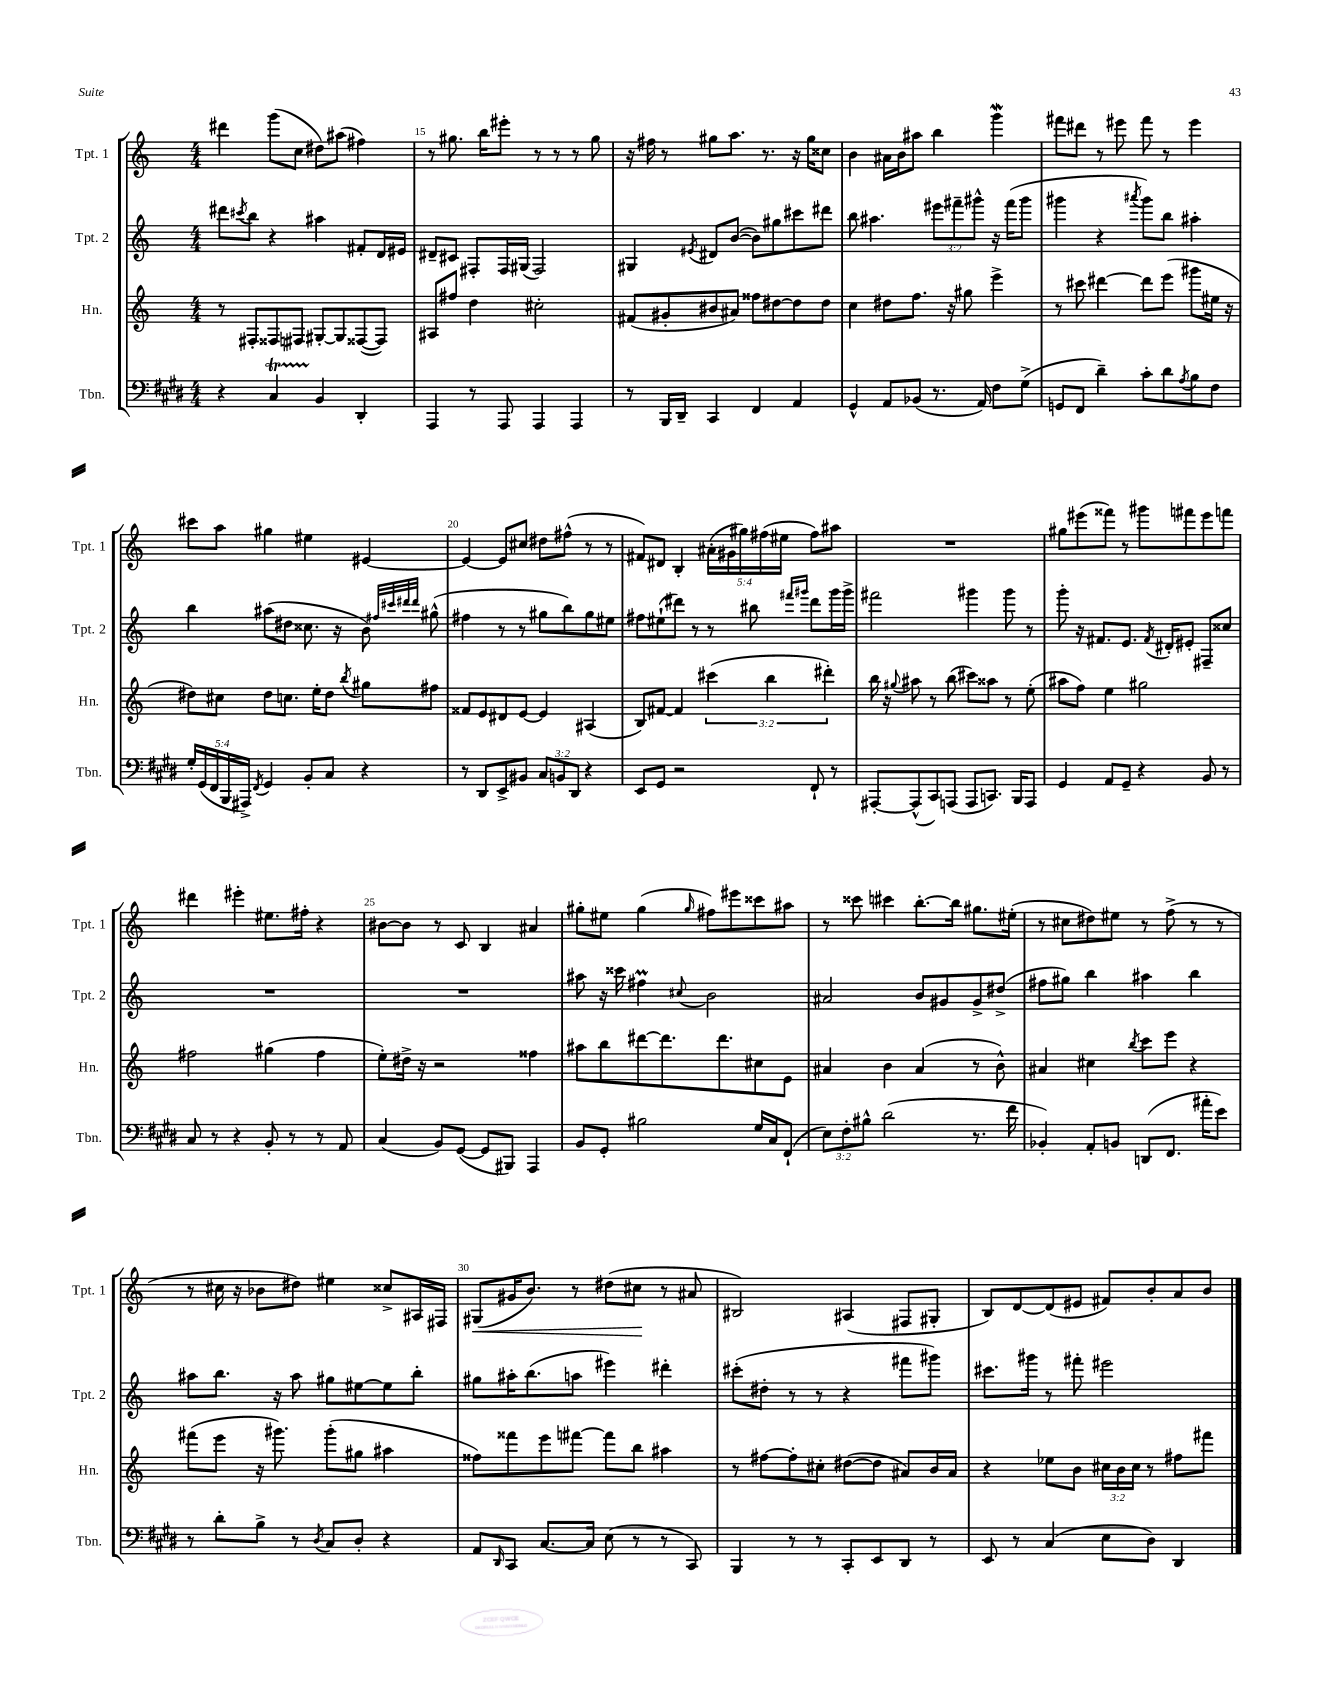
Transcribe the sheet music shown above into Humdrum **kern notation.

**kern	**kern	**kern	**kern
*staff4	*staff3	*staff2	*staff1
*clefF4	*clefG2	*clefG2	*clefG2
*k[f#c#g#d#]	*k[]	*k[]	*k[]
*M4/4	*M4/4	*M4/4	*M4/4
4r	8r	8ddd#	4ddd#
.	.	8qccc#	.
.	8F#'	8bb	.
4C#	8F##	4r	(8ggg
.	8F#	.	8cc
4BB	[8G#'	4aa#	8dd#)
.	8G#]	.	(8aa#
4DD#'	([8F##	8f#'	4ff#)
.	8F##])	16d	.
.	.	16e#	.
=	=	=	=
4AAA	8A#	8d#~	8r
.	8ff#	8c#	8.gg#
8r	4dd	8F#'	.
.	.	.	16bb
8AAA	.	16F#	8eee#'
.	.	(16G#	.
4AAA	2cc#'	2F#)	8r
.	.	.	8r
4AAA	.	.	8r
.	.	.	8gg#
=	=	=	=
8r	(8f#	4G#	16r
.	.	.	16ff#
16BBB	8g#'	.	8r
16DD#~	.	.	.
.	.	8qe#	.
4CC#	8b#	8d#	8gg#
.	8a#)	([8b	8.aa
4FF#	8ff##	8b])	.
.	.	.	8.r
.	[8dd#	8gg#	.
4AA	8dd#]	8ccc#	16r
.	.	.	16gg#
.	8dd#	8ddd#	8cc##
=	=	=	=
4GG#^^	4cc	8bb	4b
.	.	4.aa#	.
8AA	8dd#	.	16a#
.	.	.	16b
(8BB-	8.ff	.	8aa#
8.r	.	12eee#	4bb
.	16r	.	.
.	.	12fff#~	.
.	8gg#	.	.
.	.	12ggg#^^	.
16AA)	.	.	.
8F#	4eee^	16r	4ggg
.	.	(16fff#	.
(8G#^	.	8ggg#	.
=	=	=	=
8GG	8r	4ggg#	8fff#
8FF#	8ccc#	.	8ddd#
4d#~)	[4ddd#	4r	8r
.	.	.	8eee#
.	.	8qaaa#	.
8c#'	8ddd#]	8ggg#)	8fff#
8d#	(8eee	8bb	8r
8qA	.	.	.
8B	8ggg#	4aa#'	4eee#
8F#	16ee#	.	.
.	16r	.	.
=	=	=	=
20G#'	8dd#)	4bb	8ccc#
(20GG#	.	.	.
20FF#	.	.	.
.	8cc#	.	8aa
20BBB	.	.	.
20AAA#^)	.	.	.
8qFF#	.	.	.
4GG#	8dd#	(8aa#	4gg#
.	8.cc	8dd#	.
8BB'	.	8.cc##	4ee#
.	16ee'	.	.
8C#	8dd#	.	.
.	.	16r	.
.	8qbb	.	.
4r	8gg#	8b)	[4e#
.	.	32qqff#	.
.	.	32qqccc#	.
.	.	32qqddd#	.
.	.	32qqddd#	.
.	8ff#	(8gg#^^	.
=	=	=	=
8r	8f##	4ff#	4e#_
8DD#	8e	.	.
8EE^	8d#	8r	8e#]
8BB#	[8e	8r	8cc#
12C#	4e]	8gg#	8dd#
12BB	.	.	.
.	.	8bb)	(8ff#^^
12DD#	.	.	.
4r	(4A#	8gg#	8r
.	.	8ee#	8r
=	=	=	=
8EE	8B)	8ff#	8f#)
8GG#	[8f#	(8ee#`	8d#
2r	4f#]	8ddd#)	4B'
.	.	8r	.
.	(6ccc#	8r	(20a#'
.	.	.	20g#
.	.	.	20gg#)
.	.	8bb#	.
.	.	.	(20ff#
.	6bb	.	.
.	.	.	20ee#
.	.	16qqfff#	.
.	.	16qqggg#	.
8FF#`	.	8ddd#	8ff#)
.	6ddd#')	.	.
8r	.	16ggg#	8aa#
.	.	16ggg#^	.
=	=	=	=
[8AAA#'	16bb	2fff#	1r
.	16r	.	.
.	8qqgg#	.	.
(8AAA#^^]	8aa#	.	.
8CC#)	8r	.	.
(8AAA	(8bb	.	.
8AAA	8ccc#)	4ggg#	.
8.CC)	8aa##	.	.
.	8r	8ggg#	.
16BBB	.	.	.
8AAA	(8ee'	8r	.
=	=	=	=
4GG#	8aa#	8ggg'	8gg#
.	8ff)	16r	(8eee#
.	.	8.f#	.
8AA	4ee	.	8fff##)
8GG#~	.	8.e	8r
4r	2gg#	.	8ggg#
.	.	8qf#	.
.	.	16d#'	.
.	.	8e#'	8fff#
8BB	.	8F#~	8eee#
8r	.	8cc##	8fff
=	=	=	=
8C#	2ff#	1r	4ddd#
8r	.	.	.
4r	.	.	4eee#'
8BB'	(4gg#	.	8.ee#
8r	.	.	.
.	.	.	16ff#'
8r	4ff#	.	4r
8AA	.	.	.
=	=	=	=
(4C#	8ee')	1r	[8b#
.	16dd#^	.	8b#]
.	16r	.	.
8BB)	2r	.	8r
([8GG#	.	.	8c
8GG#]	.	.	4B
8BBB#)	.	.	.
4AAA	4ff##	.	4a#
=	=	=	=
8BB	8aa#	8aa#	8gg#'
8GG#'	8bb	16r	8ee#
.	.	16ccc##	.
2B#	[8ddd#	4ff#	(4gg#
.	8.ddd#]	.	.
.	.	8qqcc#	16qqgg#
.	.	2b	8ff#)
.	8.ddd#	.	.
.	.	.	8eee#
16G#	8cc#	.	8ccc##
16C#	.	.	.
(8FF#`	8e	.	8aa#
=	=	=	=
12E)	4a#	2a#	8r
12F#'	.	.	.
.	.	.	8ccc##
12B#^^	.	.	.
(2d#	4b	.	4ccc#
.	(4a#	8b	[8.bb'
.	.	8g#	.
.	.	.	16bb]
8.r	8r	8g#^	8.gg#
.	8b^^)	(8dd#^	.
16f#	.	.	(16ee#'
=	=	=	=
4BB-')	4a#	8ff#	8r
.	.	8gg#)	8cc#
8AA'	4cc#	4bb	8dd#)
8BB	.	.	8ee#
.	8qbb	.	.
(8DD	8ccc	4aa#	8r
8.FF#	8eee	.	(8ff^
.	4r	4bb	8r
16a#'	.	.	.
8e)	.	.	8r
=	=	=	=
8r	(8fff#	8aa#	8r
8d#'	8eee	8.bb	16cc#
.	.	.	16r
8B^	16r	.	8b-
.	8.ggg#)	16r	.
8r	.	8aa#	8dd#)
8qD#	.	.	.
8C#	(8ggg#'	8gg#	4ee#
8D#'	8gg#	[8ee#	.
4r	4aa#	8ee#]	8cc##^
.	.	8bb'	16A#
.	.	.	16F#
=	=	=	=
8AA	8ff##)	8gg#	(8G#
16qqDD#	.	.	.
8CC#	8fff##	16aa#'	16g#
.	.	(8.bb	8.b)
[8.C#	8eee	.	.
.	[8fff#	8aa	8r
16C#]	.	.	.
(8E	8fff#]	4eee#)	(8dd#
8r	8bb	.	8cc#
8r	4aa#	4ddd#'	8r
8CC#)	.	.	8a#
=	=	=	=
4BBB	8r	(8ccc#'	2B#)
.	[8ff#	8dd#'	.
8r	8ff#']	8r	.
8r	8cc#'	8r	.
8CC#'	([8dd#	4r	(4A#
8EE	8dd#]	.	.
8DD#	8a#)	8fff#	8F#
8r	16b	8ggg#)	8G#'
.	16a#	.	.
=	=	=	=
8EE	4r	8.ccc#	8B)
8r	.	.	[8d
.	.	16ggg#	.
(4C#	8ee-	8r	(8d]
.	8b	8fff#'	8e#
8E	24cc#	2eee#	8f#)
.	24b	.	.
.	24cc#	.	.
8D#)	8r	.	8b'
4DD#	8ff#	.	8a
.	8fff#	.	8b
==	==	==	==
*-	*-	*-	*-
